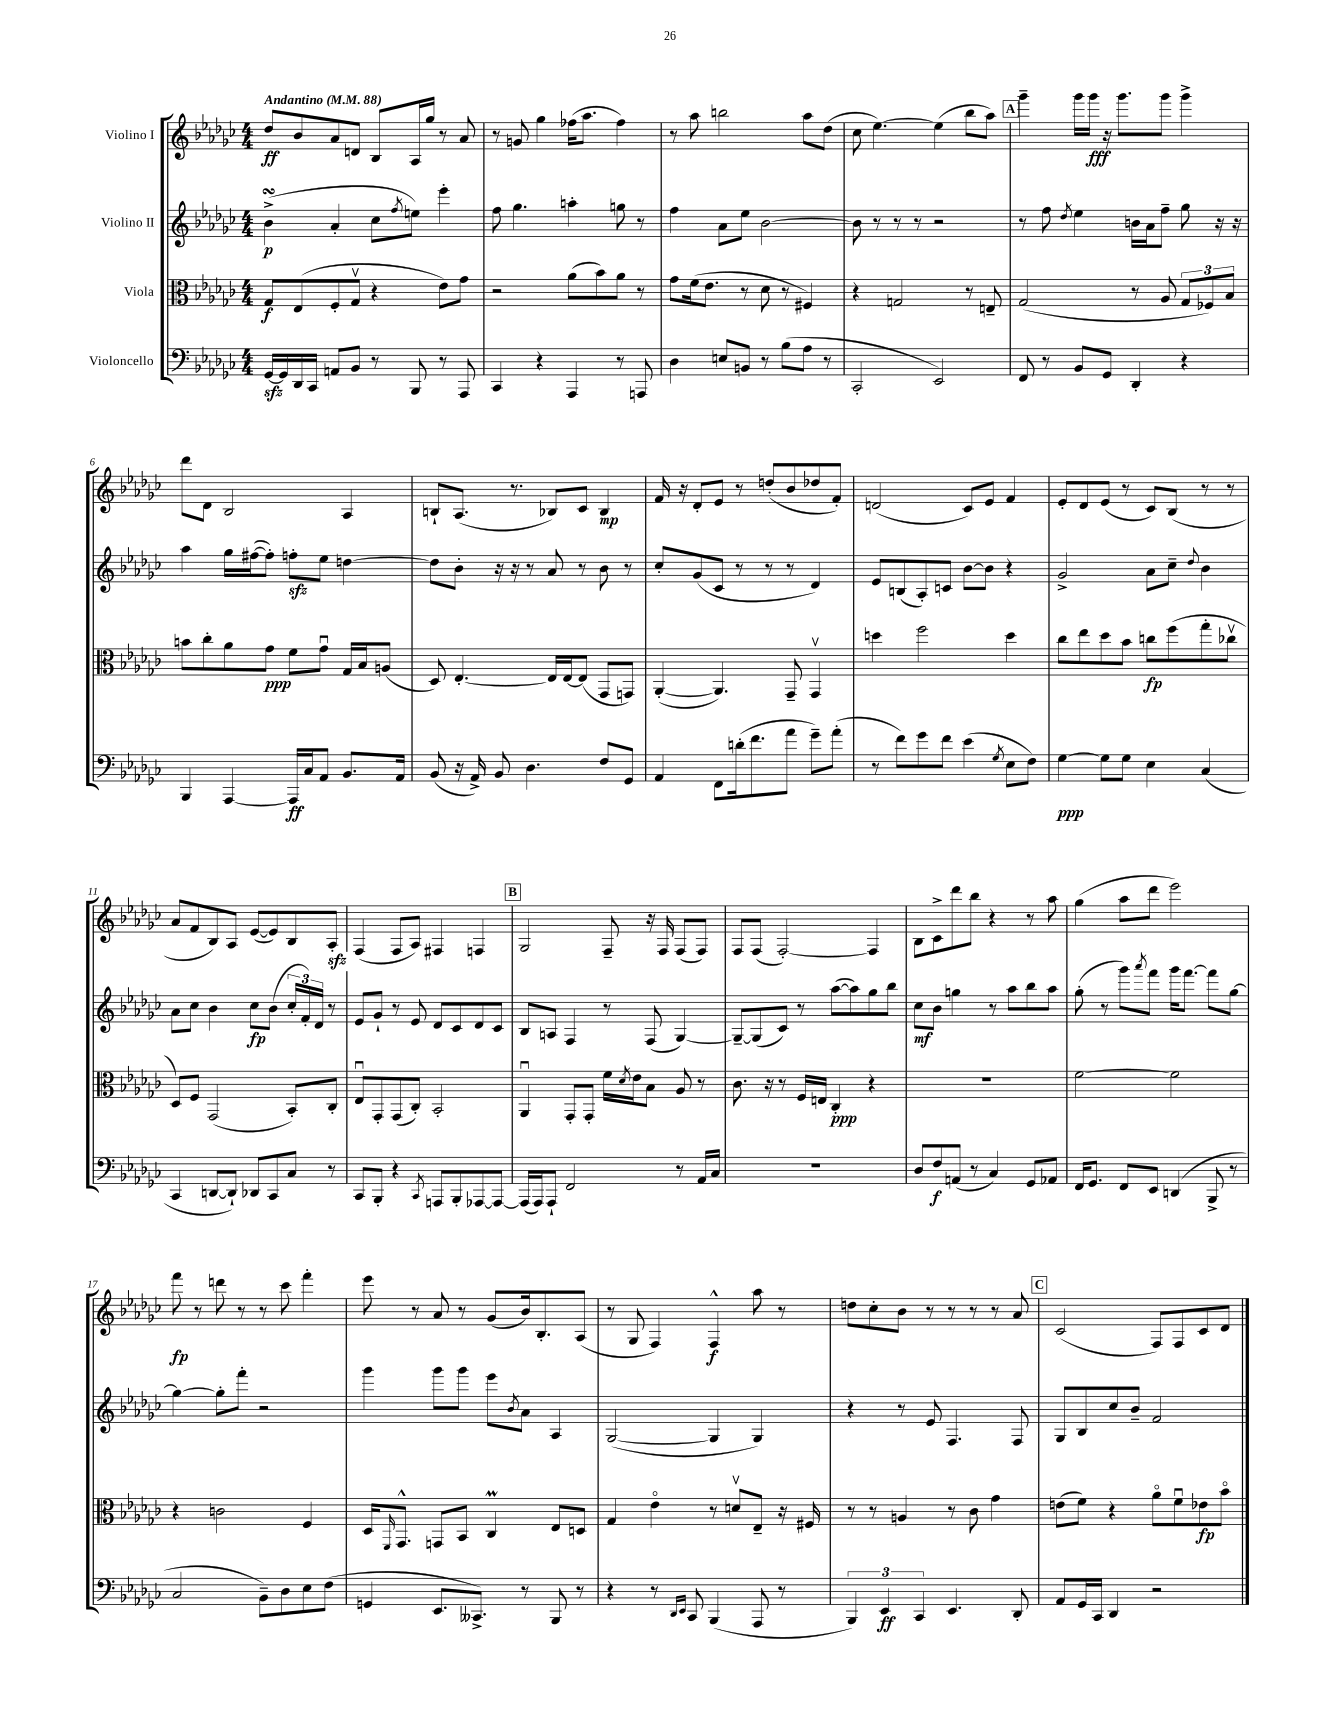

**kern	**kern	**kern	**kern
*staff4	*staff3	*staff2	*staff1
*clefF4	*clefC3	*clefG2	*clefG2
*k[b-e-a-d-g-c-]	*k[b-e-a-d-g-c-]	*k[b-e-a-d-g-c-]	*k[b-e-a-d-g-c-]
*M4/4	*M4/4	*M4/4	*M4/4
*MM88	*MM88	*MM88	*MM88
[16GG-/LL	8G-/L	(4b-^\	8dd-/L
16GG-/]	.	.	.
16DD-/	(8E-/	.	8b-/
16CC-/JJ	.	.	.
8AA/L	8F'/	4a-'/	8a-/
8BB-/J	8G-v/J	.	8d/J
8r	4r	8cc-\L	8B-/L
.	.	8qff/	.
8BBB-/	.	8ee\J)	16A-/L
.	.	.	16gg-/JJ
8r	8e-\L)	4eee-'\	8r
8AAA-/	8g-\J	.	8a-/
=	=	=	=
4CC-/	2r	8ff\	8r
.	.	4.gg-\	8g/
4r	.	.	4gg-\
4AAA-/	(8a-\L	4aa'\	(16ff-\LK
.	.	.	8.aa-\J
.	8b-\)	.	.
8r	8a-\J	8gg\	4ff-\)
8AAA/	8r	8r	.
=	=	=	=
4D-\	8g-\L	4ff\	8r
.	(16f\k	.	8aa-\
.	8.e-\J	.	.
8E/L	.	8a-\L	2bb\
8BB/J	8r	8ee-\J	.
8r	8d-\	[2b-\	.
(8B-\L	8r	.	.
8A-\J	4F#/)	.	8aa-\L
8r	.	.	(8dd-\J
=	=	=	=
2CC-'/	4r	8b-\]	8cc-\
.	.	8r	[4.ee-\)
.	2G/	8r	.
.	.	8r	.
2EE-/)	.	2r	(4ee-\]
.	8r	.	8bb-\L
.	8E~/	.	8aa-\J)
=	=	=	=
8FF/	(2G-/	8r	4ggg-~\
8r	.	8ff\	.
.	.	8qdd-/	.
8BB-/L	.	4ee-\	16ggg-\LL
.	.	.	16ggg-\JJ
8GG-/J	.	.	16r
.	.	.	8.ggg-\L
4DD-'/	8r	16b\LL	.
.	.	16a-\J	.
.	8A-/	8ff~\J	8ggg-\J
4r	12G-/L	8gg-\	4ggg-^\
.	12F-/)	.	.
.	.	16r	.
.	12B-/J	.	.
.	.	16r	.
=	=	=	=
4BBB-/	8b\L	4aa-\	8ddd-\L
.	8cc-'\	.	8d-\J
[4AAA-/	8a-\	16gg-\LL	2B-/
.	.	([16ff#\J	.
.	8g-\J	8ff#'\]J)	.
16AAA-/]LL	8f\L	8ff'\L	.
16C-/J	.	.	.
8AA-/J	8g-u\J	8ee-\J	.
8.BB-/L	16G-/LL	[4dd\	4A-/
.	16B-/J	.	.
.	(8A/J	.	.
16AA-/Jk	.	.	.
=	=	=	=
(8BB-/	8D-/)	8dd\]L	8B`/L
16r	[4.E-'/	8b-'\J	(8.A-/J
16AA-^/)	.	.	.
8BB-/	.	16r	.
.	.	16r	8.r
4.D-\	.	8r	.
.	16E-/]LL	8a-/	8B-/L)
.	[16E-/J	.	.
.	(8E-/]J	8r	8c-/J
8F/L	8GG-/L	8b-\	4B-/
8GG-/J	8GG/J)	8r	.
=	=	=	=
4AA-/	([4AA-'/	8cc-'/L	16f/
.	.	.	16r
.	.	(8g-/	8d-'/L
8FF\L	4.AA-/])	8c-/J	8e-/J
(16d'\k	.	8r	8r
8.f\	.	.	.
.	.	8r	(8dd'/L
8a-\J	8GG-~/	8r	8b-/
8g-~\L)	4GG-v/	4d-/)	8dd-/
(8a-'\J	.	.	8f'/J)
=	=	=	=
8r	4dd\	8e-/L	(2d/
8f\L)	.	(8B/	.
8g-\	2ff\	8A-'/)	.
8f\J	.	8c/J	.
(4e-\	.	[8b-\L	8c-/L)
.	.	8b-\]J	8e-/J
8qG-/	.	.	.
8E-\L	4dd\	4r	4f/
8F\J)	.	.	.
=	=	=	=
[4G-\	8cc-\L	2g-^/	8e-'/L
.	8ee-\	.	8d-/
8G-\]L	8dd-\	.	(8e-/J
8G-\J	8b-\J	.	8r
4E-\	8cc\L	8a-\L	8c-/L)
.	(8ff\	8cc-~\J	(8B-/J
.	.	8qqdd-/	.
(4C-/	8gg-'\	4b-\	8r
.	8cc-v\J	.	8r
=	=	=	=
4CC-/	8D-/L)	8a-\L	8a-/L
.	8F/J	8cc-\J	8f/
[8DD/L	(2GG-/	4b-\	8B-/)
8DD`/]J)	.	.	8A-/J
8DD-/L	.	8cc-\L	([8e-/L
8CC-/	.	(8b-\J	8e-/])
8C-/J	8BB-'/L)	24cc-'/LL	8B-/
.	.	24f'/)	.
.	.	24d-/JJ	.
8r	8C-'/J	8r	8A-'/J
=	=	=	=
8CC-/L	8E-u/L	8e-/L	(4F/
8BBB-'/J	8GG-'/	8g-`/J	.
4r	(8GG-/	8r	8F/L
.	8C-'/J)	8e-/	8A-/J)
8qCC-/	.	.	.
8AAA/L	2BB-'/	8d-/L	4F#/
8BBB-'/	.	8c-/	.
[8AAA-/	.	8d-/	4F/
8AAA-/_J	.	8c-/J	.
=	=	=	=
(16AAA-/]LL	4AA-u/	8B-/L	2G-/
16AAA-/J)	.	.	.
8AAA-`/J	.	8A/J	.
2FF/	8GG-'/L	4F/	.
.	8GG-'/J	.	.
.	16f\LL	8r	8F~/
.	8qd-/	.	.
.	16e-\J	.	.
.	8B-\J	(8F/	16r
.	.	.	16F/
8r	8A-/	[4G-/)	(8F/L
16AA-/LL	8r	.	8F/J)
16C-/JJ	.	.	.
=	=	=	=
1r	8.c-\	8G-~/_L	8F/L
.	.	(8G-/]	(8F/J
.	16r	.	.
.	8r	8c-/J)	[2F'/)
.	16F/LL	8r	.
.	16E/JJ	.	.
.	4C-'/	([8aa-\L	.
.	.	8aa-\])	.
.	4r	8gg-\	4F/]
.	.	8bb-\J	.
=	=	=	=
8D-/L	1r	8cc-\L	8B-\L
8F/	.	8b-\J	8c-^\
(8AA/J	.	4gg\	8ddd-\
8r	.	.	8bb-\J
4C-/)	.	8r	4r
.	.	8aa-\L	.
8GG-/L	.	8bb-\	8r
8AA-/J	.	8aa-\J	8aa-\
=	=	=	=
16FF/LK	[2f\	(8gg-'\	(4gg-\
8.GG-/J	.	.	.
.	.	8r	.
8FF/L	.	8ggg-\L)	8aa-\L
.	.	8qaaa-/	.
8EE-/J	.	8fff\J	8ddd-\J
(4DD/	2f\]	16ggg-\LK	2eee-\)
.	.	[8.fff\J	.
8BBB-^/	.	8fff\]L	.
8r	.	[8gg-\J	.
=	=	=	=
2C-/	4r	4gg-\_	8fff\
.	.	.	8r
.	2c\	8gg-'\]L	8ddd\
.	.	8fff'\J	8r
8BB-~\L)	.	2r	8r
8D-\	.	.	8ccc-\
8E-\	4F/	.	4fff'\
(8F\J	.	.	.
=	=	=	=
4GG/	16D-/LK	4ggg-\	8eee-\
.	16qqFF/	.	.
.	8.GG-^^/J	.	.
.	.	.	8r
8.EE-/L	8GG/L	8ggg-\L	8a-/
.	8BB-/J	8ggg-\J	8r
8.CC--^/J)	.	.	.
.	4C-/	8eee-\L	(8g-/L
.	.	8qb-/	.
8r	.	8a-\J	16b-/k)
.	.	.	8.B-'/
8BBB-/	8E-/L	4A-/	.
8r	8D/J	.	(8A-/J
=	=	=	=
4r	4G-/	([2G-/	8r
.	.	.	8G-/
8r	4e-o\	.	4F/)
16qqDD-/LL	.	.	.
16qqEE-/JJ	.	.	.
8CC-/	.	.	.
(4BBB-/	8r	4G-/]	4F^^/
.	8dv/L	.	.
8AAA-/	8E-~/J	4G-/)	8aa-\
8r	16r	.	8r
.	16F#/	.	.
=	=	=	=
6BBB-/)	8r	4r	8dd\L
.	8r	.	8cc-'\
6EE-/	.	.	.
.	4A/	8r	8b-\J
6CC-/	.	.	.
.	.	8e-/	8r
4.EE-/	8r	4.F/	8r
.	8c-\	.	8r
.	4g-\	.	8r
8DD-'/	.	8F/	8a-/
=	=	=	=
8AA-/L	(8e\L	8G-/L	(2c-/
16GG-/L	8f\J)	8B-/	.
16CC-/JJ	.	.	.
4DD-/	4r	8cc-/	.
.	.	8b-~/J	.
2r	8a-o\L	2f/	8F/L)
.	8fu\	.	8F/
.	8e-\	.	8c-/
.	8b-o\J	.	8d-/J
==	==	==	==
*-	*-	*-	*-
